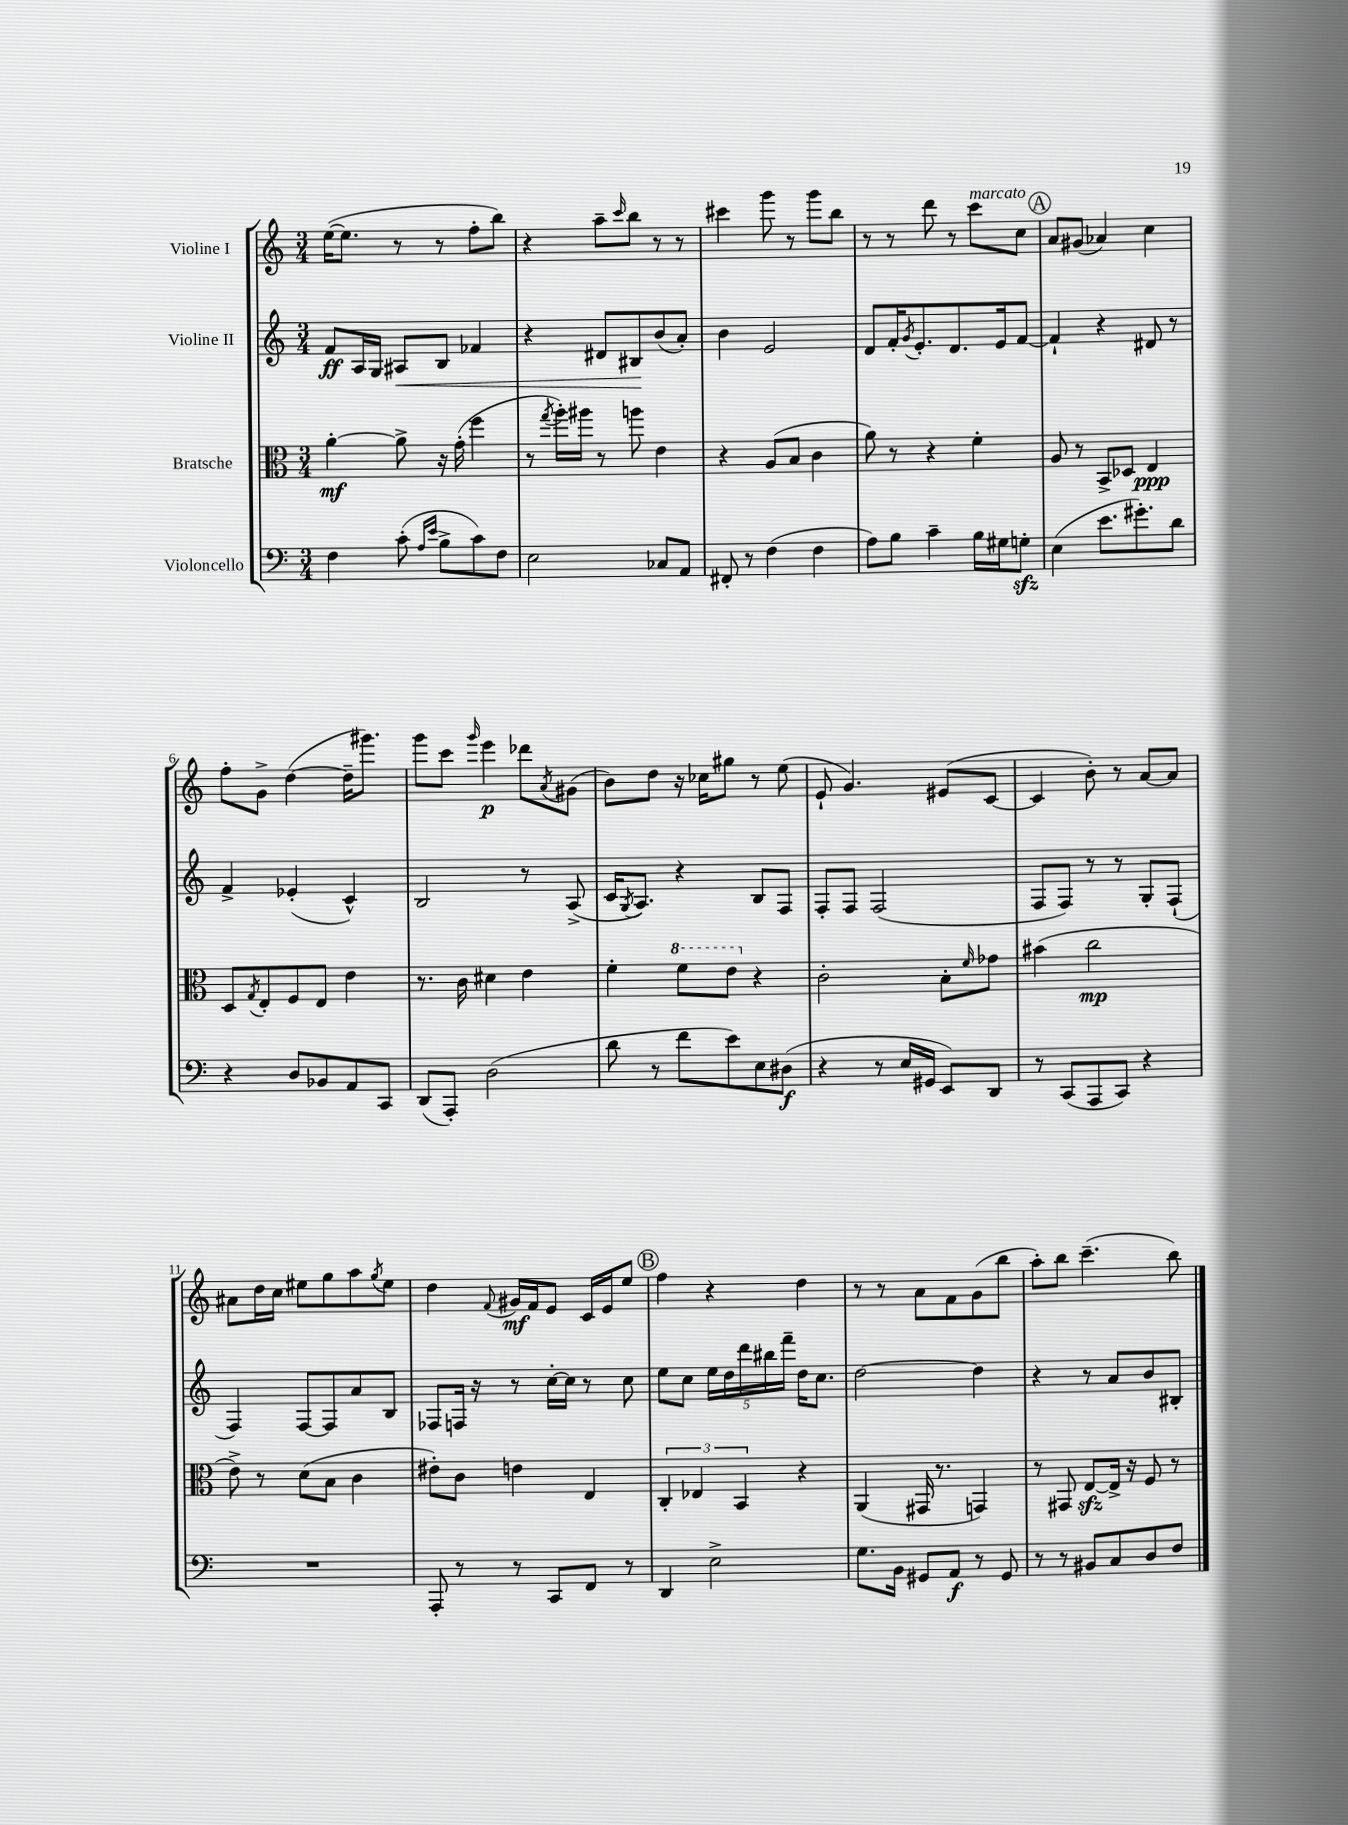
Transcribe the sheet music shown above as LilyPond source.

<<
\new StaffGroup <<
\new Staff = "s0" \with { instrumentName = "Violine I" } {
    \clef treble \key c \major \numericTimeSignature \time 3/4
    e''16~( e''8. r8 r8 f''8-. b''8) |
    r4 a''8-- \grace { c'''16 } b''8 r8 r8 |
    cis'''4 g'''8 r8 g'''8 b''8 |
    r8 r8 d'''8 r8 c'''8^\markup { \italic "marcato" } c''8 |
    \mark \markup { \circle "A" } a'8 gis'8( aes'4) c''4 |
    f''8-. g'8-> d''4~( d''16-- gis'''8.) |
    g'''8 c'''8 \grace { g'''16 } e'''4\p des'''8 \acciaccatura { a'8 } gis'8( |
    b'8) d''8 r16 ces''16 gis''8 r8 e''8( |
    e'8-! g'4.) eis'8( c'8~ |
    c'4 b'8-.) r8 a'8~ a'8 |
    ais'8 d''16 c''16 eis''8 g''8 a''8 \acciaccatura { g''8 } eis''8 |
    d''4 \appoggiatura { f'8 } gis'16\mf f'16 e'8 c'16 e'16 e''8 |
    \mark \markup { \circle "B" } f''4 r4 d''4 |
    r8 r8 a'8 f'8 g'8( b''8 |
    a''8-.) b''8 c'''4.--( b''8) \bar "|." |
}
\new Staff = "s1" \with { instrumentName = "Violine II" } {
    \clef treble \key c \major \numericTimeSignature \time 3/4
    f'8\ff a16 g16 ais8\< b8 fes'4 |
    r4 dis'8 bis8\! b'8( a'8-.) |
    b'4 e'2 |
    d'8 f'16-. \acciaccatura { g'8 } e'8.-. d'8. e'16 f'8~ |
    \mark \markup { \circle "A" } f'4-! r4 dis'8 r8 |
    f'4-> ees'4-.( c'4-^) |
    b2 r8 a8->( |
    c'16 \acciaccatura { g8 } a8.) r4 b8 f8 |
    f8-. f8 f2( |
    f8 f8) r8 r8 g8-. f8-!( |
    f4) f8~ f8 a'8 b8 |
    fes8 f16 r16 r8 c''16~-. c''16 r8 c''8 |
    \mark \markup { \circle "B" } e''8 c''8 \tuplet 5/4 { e''16 d''16 d'''16 bis''16 f'''16-- } d''16 c''8. |
    d''2~ d''4 |
    r4 r8 a'8 b'8 bis8-. \bar "|." |
}
\new Staff = "s2" \with { instrumentName = "Bratsche" } {
    \clef alto \key c \major \numericTimeSignature \time 3/4
    a'4~-.\mf a'8-> r16 g'16-.( f''4 |
    r8 \acciaccatura { g''8 } a''16-.) ais''16 r8 a''8 e'4 |
    r4 a8( b8 c'4 |
    a'8) r8 r4 f'4-. |
    \mark \markup { \circle "A" } a8 r8 b,8-> des8 e4\ppp |
    d8 \acciaccatura { g8 } e8-. f8 e8 e'4 |
    r8. c'16 dis'4 e'4 |
    f'4-. \ottava #1 f''8 e''8 \ottava #0 r4 |
    c'2-. b8-. \grace { f'16 } ges'8 |
    bis'4( c''2\mp |
    e'8->) r8 d'8( b8 c'4 |
    eis'8-.) c'8 e'4 e4 |
    \mark \markup { \circle "B" } \tuplet 3/2 { c4-. ees4 b,4 } r4 |
    a,4( gis,16 r8. g,4) |
    r8 gis,8 e8~\sfz e16-> r16 f8 r8 \bar "|." |
}
\new Staff = "s3" \with { instrumentName = "Violoncello" } {
    \clef bass \key c \major \numericTimeSignature \time 3/4
    f4 c'8-.( \grace { a16 e'16 } b8-> c'8) f8 |
    e2 ces8 a,8 |
    fis,8-. r8 f4( f4 |
    a8) b8 c'4-- b16 gis16 g8-.\sfz |
    \mark \markup { \circle "A" } e4( e'8. gis'8.-.) d'8 |
    r4 d8 bes,8 a,8 c,8 |
    d,8( a,,8-.) d2( |
    d'8 r8 f'8 e'8) e8 dis8\f( |
    r4 r8 e16 gis,16 e,8) d,8 |
    r8 c,8( a,,8 c,8) r4 |
    R2. |
    a,,8-. r8 r8 c,8 f,8 r8 |
    \mark \markup { \circle "B" } d,4 e2-> |
    g8. b,16 gis,8 a,8\f r8 gis,8 |
    r8 r8 bis,8 c8 d8 f8 \bar "|." |
}
>>
>>
